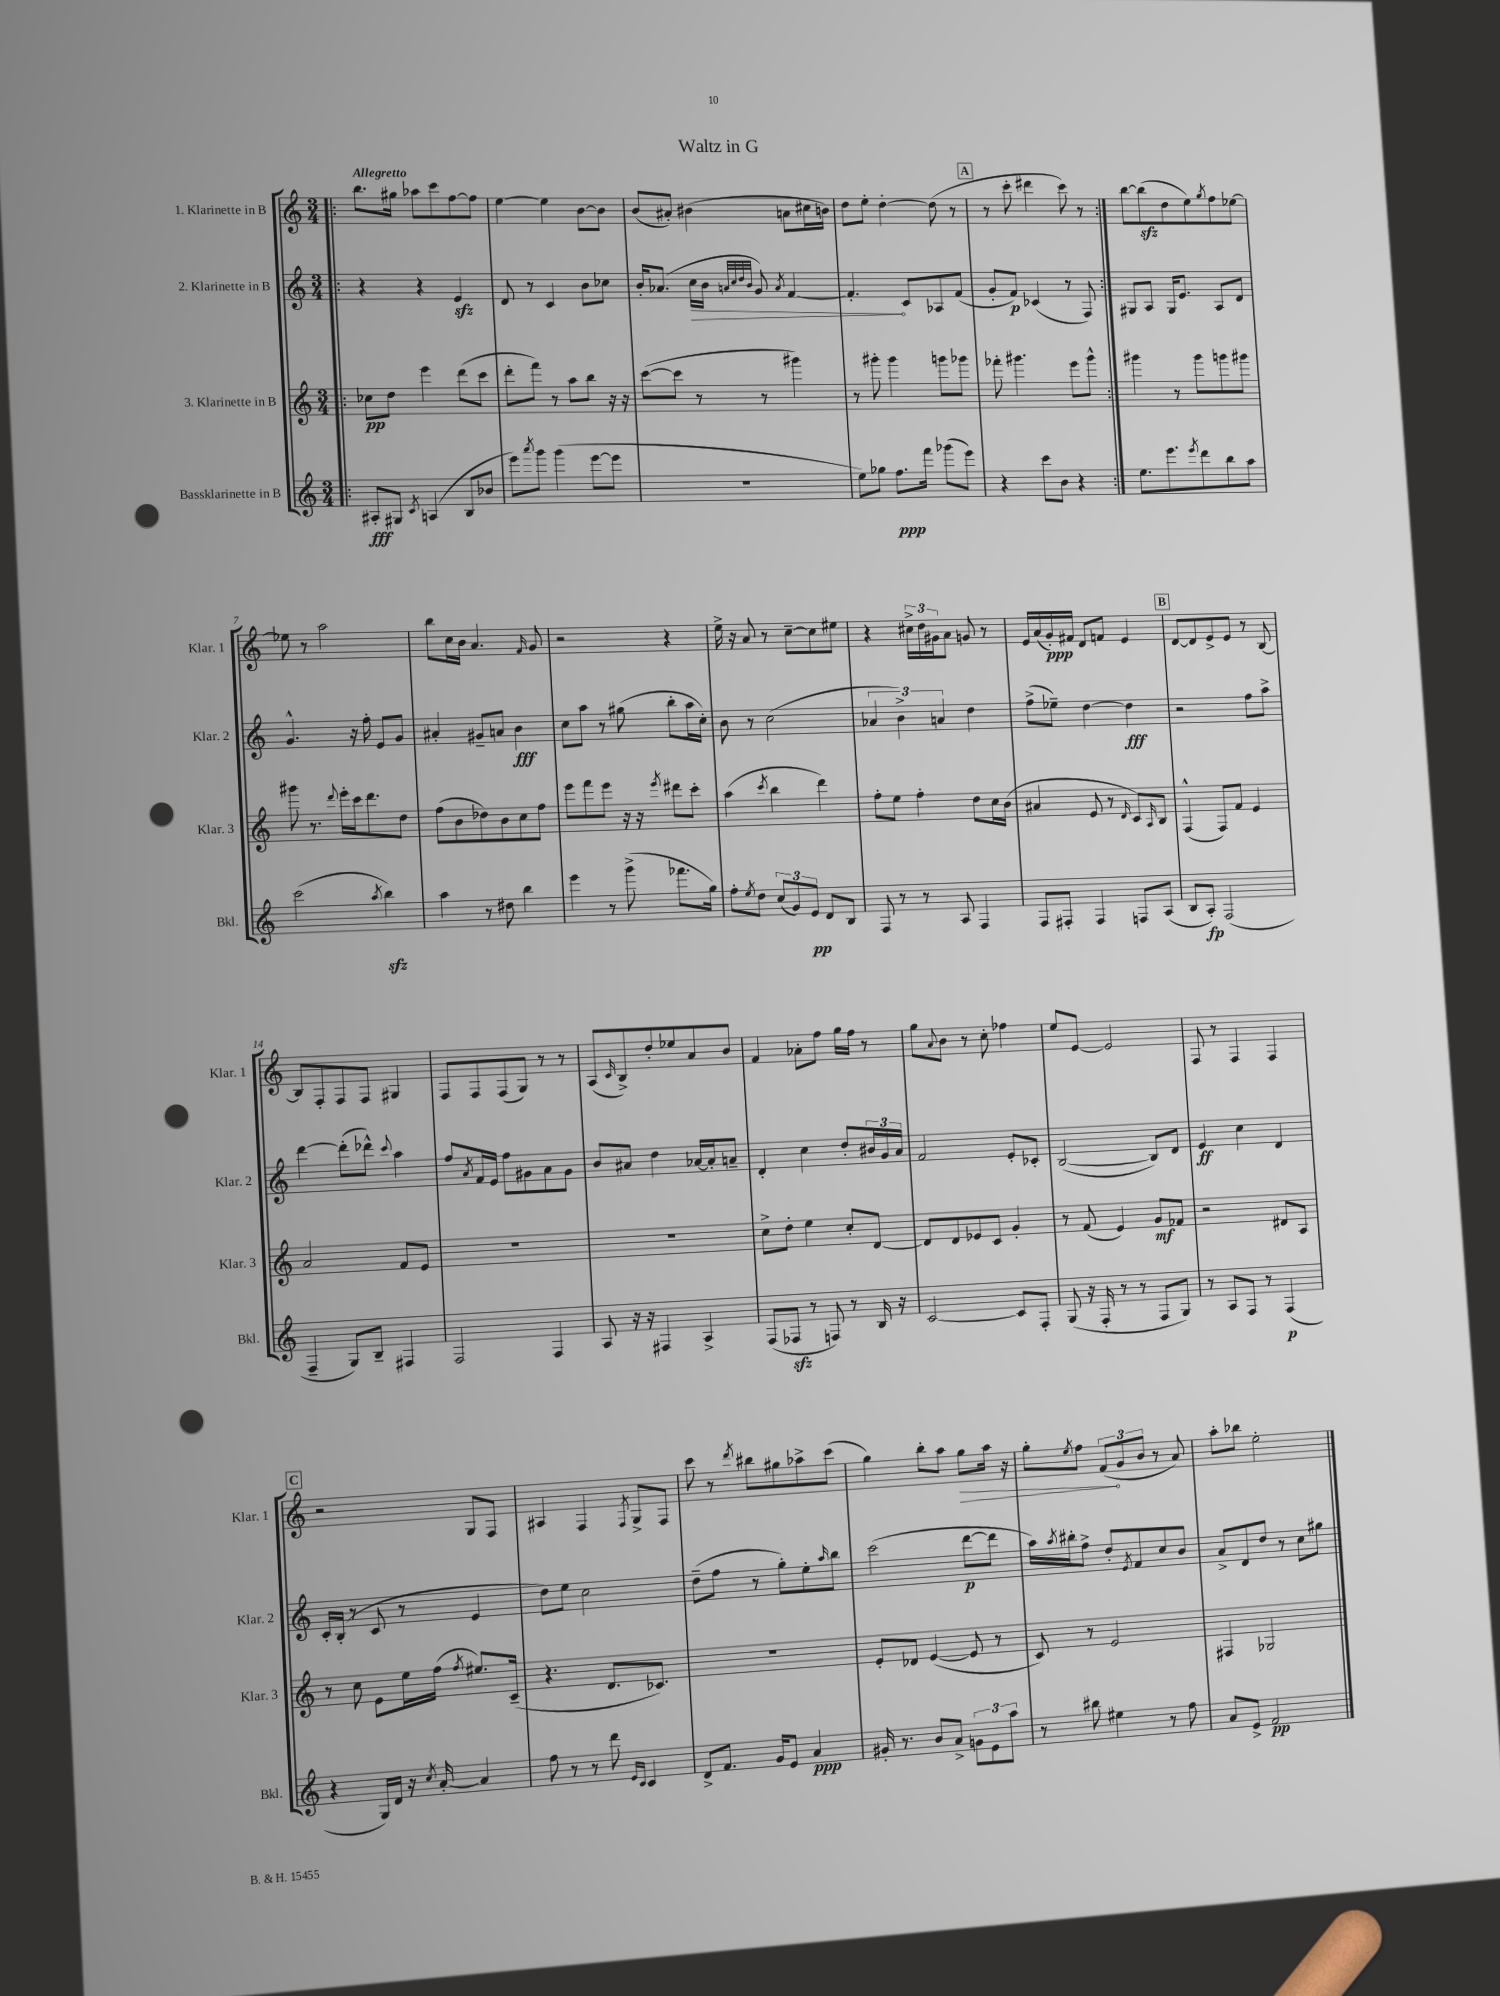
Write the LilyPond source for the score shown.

\header { title = "Waltz in G" }
<<
\new StaffGroup <<
\new Staff = "s0" \with { instrumentName = "1. Klarinette in B" shortInstrumentName = "Klar. 1" } {
    \clef treble \key c \major \numericTimeSignature \time 3/4 \tempo "Allegretto"
    \repeat volta 2 { \bar ".|:" b''8. gis''16 aes''8 c'''8 f''8~ f''8 |
    e''4~ e''4 b'8~ b'8 |
    b'8( ais'8-.) bis'4( a'8 cis''16 b'16) |
    d''8 e''8-. d''4~-. d''8( r8 |
    \mark \markup { \box "A" } r8 c'''8-. dis'''4 c'''8) r8 | }
    b''8~ b''8\sfz( d''8 e''8) \acciaccatura { g''8 } f''8 ees''8~ |
    ees''8 r8 a''2 |
    b''8 c''16 b'16 a'4. \grace { f'16 } g'8 |
    r2 r4 |
    e''16-> r16 a'8 r8 c''8~-- c''8 eis''8 |
    r4 \tuplet 3/2 { cis''16-> d''16 gis'16 } a'8 g'8 r8 |
    e'16 a'16( g'16-.\ppp) fis'16 d'8 f'8 e'4 |
    \mark \markup { \box "B" } d'8~ d'8 e'8-> e'8 r8 b8~ |
    b8 f8-. f8 f8 gis4 |
    f8 f8 f8( g8) r8 r8 |
    a8( \grace { c'16 } b8->) d''8-. ees''8 a'8 b'8 |
    f'4 aes'8-. f''8 g''16 f''16 r8 |
    g''8 \appoggiatura { a'8 } b'8 r8 c''8-. fes''4 |
    e''8 e'8~ e'2 |
    f8 r8 f4 f4 |
    \mark \markup { \box "C" } r2 g8 f8 |
    ais4 f4 \acciaccatura { f8 } g8-> f8 |
    c'''8 r8 \acciaccatura { d'''8 } bis''8 gis''8 aes''8-> c'''8( |
    g''4) b''8-. a''8 \once \override Hairpin.circled-tip = ##t g''8\> a''16 r16 |
    g''8-. \acciaccatura { e''8 } f''8 \tuplet 3/2 { f'8\!( g'8 b'8 } r8 a'8) |
    a''8-. bes''8 e''2-. \bar "|." |
}
\new Staff = "s1" \with { instrumentName = "2. Klarinette in B" shortInstrumentName = "Klar. 2" } {
    \clef treble \key c \major \numericTimeSignature \time 3/4
    \repeat volta 2 { \bar ".|:" r4 r4 e'4\sfz |
    d'8 r8 c'4 b'8 ces''8 |
    b'16-. aes'8.( \once \override Hairpin.circled-tip = ##t c''16\> b'16 \grace { a'32 c''32 d''32 b'32 } g'8) \acciaccatura { a'8 } f'4~ |
    f'4.-.\! c'8 aes8 f'8( |
    \mark \markup { \box "A" } g'8-. f'8\p) ces'4( r8 f8) | }
    gis8 a8 gis16 e'8. a8 d'8 |
    g'4.-^ r16 f''16-. e'8 g'8 |
    ais'4-. gis'8-- a'8 b'4\fff |
    c''8 a''8 r8 gis''8( b''8-. a''16 c''16-.) |
    b'8 r8 c''2( |
    \tuplet 3/2 { aes'4 b'4->) a'4 } d''4 |
    f''8->( ees''8--) d''4~ d''4\fff |
    \mark \markup { \box "B" } r2 f''8 a''8-> |
    d'''4~ d'''8-.( des'''8-^) \appoggiatura { c'''8 } a''4 |
    f''8 \acciaccatura { a'8 } f'16 e'16 f''8 gis'8 a'8 gis'8 |
    b'8 ais'8 d''4 aes'16~ aes'16-. a'8-- |
    d'4-. c''4 d''8-. \tuplet 3/2 { bis'16 g'16 a'16 } |
    f'2 e'8-. ces'8-. |
    b2~( b8) d'8 |
    e'4\ff c''4 d'4 |
    \mark \markup { \box "C" } c'16-. b16-.( r8 c'8 r8 e'4 |
    d''8) e''8 c''2 |
    d''8--( f''8 r8 g''8-.) e''8-. \grace { a''16 } b''8 |
    c'''2( d'''8~\p d'''8 |
    a''16) \acciaccatura { a''8 } bis''16-. f''8-> d''8-. \acciaccatura { e'8 } f'8 c''8 b'8 |
    a'8-> d'8 d''8 r8 c''8 gis''8 \bar "|." |
}
\new Staff = "s2" \with { instrumentName = "3. Klarinette in B" shortInstrumentName = "Klar. 3" } {
    \clef treble \key c \major \numericTimeSignature \time 3/4
    \repeat volta 2 { \bar ".|:" ces''8\pp d''8 e'''4 d'''8( c'''8 |
    d'''8-. f'''8) r8 a''8 b''8 r16 r16 |
    c'''8~( c'''8 r8 r8 gis'''4) |
    r8 gis'''8-. gis'''4 g'''8 ges'''8 |
    \mark \markup { \box "A" } fes'''8-. gis'''4. e'''8 gis'''8-^ | }
    gis'''4 r8 gis'''8 g'''8 gis'''8 |
    gis'''8 r8. \appoggiatura { d'''8 } e'''16-. c'''16 d'''8. d''8 |
    f''8( b'8 des''8) b'8 c''8 f''8 |
    e'''8 f'''8 e'''8 r16 r16 \acciaccatura { e'''8 } dis'''8 c'''8-. |
    a''4( \acciaccatura { c'''8 } b''4 d'''4) |
    f''8-. e''8 f''4-. d''8 c''16 b'16( |
    ais'4 e'8 r8 \grace { d'16 } c'8) \grace { a16 } b8 |
    \mark \markup { \box "B" } f4-^( f8) f'8 e'4 |
    a'2 f'8 e'8 |
    R2. |
    R2. |
    c''8-> d''8-. e''4 c''8-. d'8~ |
    d'8 d'8 ees'8 c'8 g'4-. |
    r8 f'8( e'4) g'8\mf fes'8 |
    r2 dis'8 a8 |
    \mark \markup { \box "C" } r8 c''8 e'8 e''16 f''16( \acciaccatura { f''8 } eis''8.) c'16--( |
    r4. d'8. ces'8.) |
    R2. |
    e'8-. des'8 e'4~( e'8 r8 |
    c'8) r8 e'2 |
    fis4 ges2 \bar "|." |
}
\new Staff = "s3" \with { instrumentName = "Bassklarinette in B" shortInstrumentName = "Bkl." } {
    \clef treble \key c \major \numericTimeSignature \time 3/4
    \repeat volta 2 { \bar ".|:" ais8-.\fff gis8 \acciaccatura { c'8 } a4( b8 bes'8 |
    e'''8) \acciaccatura { a'''8 } g'''8 g'''4( e'''8~ e'''8 |
    R2. |
    e''8) ges''8 f''8.\ppp f'''16 ges'''8( e'''8) |
    \mark \markup { \box "A" } r4 c'''8 b'8 r4 | }
    e''8. e'''8. \acciaccatura { e'''8 } d'''8 b''8 a''8 |
    c'''2( \acciaccatura { a''8 } b''4\sfz) |
    a''4 r8 dis''8 b''4 |
    e'''4 r8 g'''8->( fes'''8. g''16) |
    f''8-. \acciaccatura { e''8 } d''8 \tuplet 3/2 { c''8( g'8) e'8\pp } d'8 b8 |
    f8 r8 r8 a8 f4 |
    f8 fis8-. fis4 f8 a8( |
    \mark \markup { \box "B" } b8 a8-.\fp) f2( |
    f4-- g8) b8-- fis4 |
    f2 f4 |
    a8 r16 r16 fis4 a4-> |
    f8( fes8\sfz r8 f8) r8 b16 r16 |
    c'2~ c'8 f8-. |
    g8( r16 f16-. r8 r8 f8 g8) |
    r8 a8 f8 r8 f4\p( |
    \mark \markup { \box "C" } r4 g16) d'16 r16 \acciaccatura { c''8 } a'16~-. a'4 |
    f''8 r8 r8 d'''8 \grace { e'16 c'16 } c'4 |
    d'8-> f'8. g'16 e'8 a'4\ppp |
    gis'16-. r8. b'8 a'8-> \tuplet 3/2 { g'8 e'8 a''8 } |
    r8 bis''8 eis''4 r8 f''8 |
    a'8 e'8-> f'2\pp \bar "|." |
}
>>
>>
